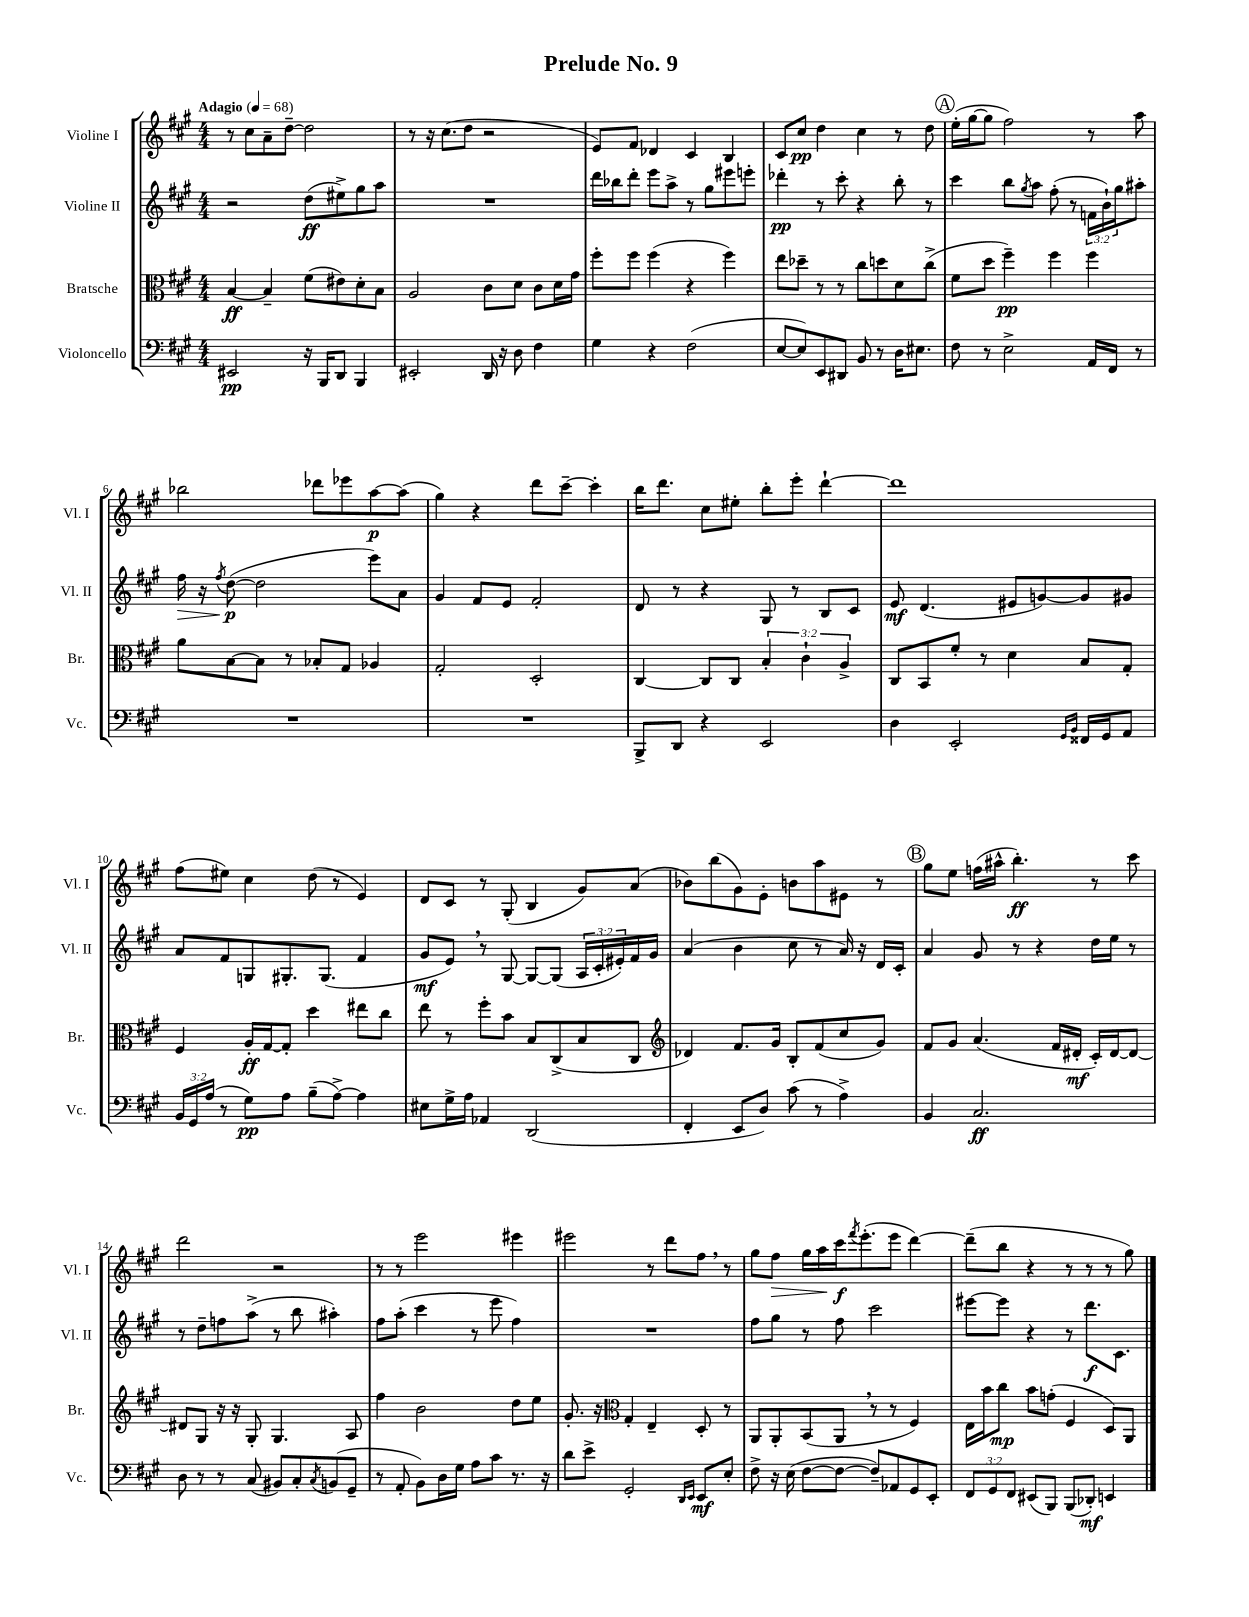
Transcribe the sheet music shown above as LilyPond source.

\header { title = "Prelude No. 9" }
<<
\new StaffGroup <<
\new Staff = "s0" \with { instrumentName = "Violine I" shortInstrumentName = "Vl. I" } {
    \clef treble \key a \major \numericTimeSignature \time 4/4 \tempo "Adagio" 4 = 68
    r8 cis''8 a'8-- d''8~-- d''2 |
    r8 r16 cis''8.( d''8 r2 |
    e'8) fis'8 des'4 cis'4 b4 |
    cis'8 cis''8\pp d''4 cis''4 r8 d''8 |
    \mark \markup { \circle "A" } e''16-.( gis''16~ gis''8 fis''2) r8 a''8 |
    bes''2 des'''8 ees'''8 a''8~\p a''8( |
    gis''4) r4 d'''8 cis'''8~-- cis'''4-. |
    b''16 d'''8. cis''8 eis''8-. b''8-. e'''8-. d'''4~-! |
    d'''1 |
    fis''8( eis''8) cis''4 d''8( r8 e'4) |
    d'8 cis'8 r8 gis8-.( b4 gis'8) a'8( |
    bes'8) b''8( gis'8) e'8-. b'8 a''8 eis'8 r8 |
    \mark \markup { \circle "B" } gis''8 e''8 f''16( ais''16-^ b''4.-.\ff) r8 cis'''8 |
    d'''2 r2 |
    r8 r8 e'''2 eis'''4 |
    eis'''2 r8 d'''8 fis''8 \breathe r8 |
    gis''8 fis''8\> gis''16 a''16\! cis'''16\f \acciaccatura { fis'''8 } e'''8.-.( e'''8 d'''4~) |
    d'''8--( b''8 r4 r8 r8 r8 gis''8) \bar "|." |
}
\new Staff = "s1" \with { instrumentName = "Violine II" shortInstrumentName = "Vl. II" } {
    \clef treble \key a \major \numericTimeSignature \time 4/4 \override Staff.TupletNumber.text = #tuplet-number::calc-fraction-text
    r2 d''8\ff( eis''8->) gis''8 a''8 |
    R1 |
    d'''16 bes''16 d'''8-. e'''8 a''8-> r8 gis''8 eis'''8 e'''8-. |
    des'''4-.\pp r8 cis'''8-. r4 b''8-. r8 |
    \mark \markup { \circle "A" } cis'''4 b''8 \acciaccatura { gis''8 } a''8 fis''8-.( r8 \tuplet 3/2 { f'16 b'16-!) gis''16 } ais''8-. |
    fis''16\> r16 \acciaccatura { fis''8 } d''8~\p\!( d''2 e'''8) a'8 |
    gis'4 fis'8 e'8 fis'2-. |
    d'8 r8 r4 gis8 r8 b8 cis'8 |
    e'8\mf d'4.( eis'8 g'8~) g'8 gis'8 |
    a'8 fis'8 g8 gis8.-. gis8.( fis'4 |
    gis'8\mf e'8) \breathe r8 gis8~ gis8~ gis8( \tuplet 3/2 { a16 cis'16-. eis'16-.) } fis'16 gis'16 |
    a'4( b'4 cis''8 r8 a'16) r16 d'16 cis'16-. |
    \mark \markup { \circle "B" } a'4 gis'8 r8 r4 d''16 e''16 r8 |
    r8 d''8-- f''8 a''8->( r8 b''8 ais''4-.) |
    fis''8 a''8-.( cis'''4 r8 e'''8 fis''4) |
    R1 |
    fis''8 gis''8 r8 fis''8 cis'''2 |
    eis'''8~ eis'''8 r4 r8 d'''8.\f cis'8. \bar "|." |
}
\new Staff = "s2" \with { instrumentName = "Bratsche" shortInstrumentName = "Br." } {
    \clef alto \key a \major \numericTimeSignature \time 4/4 \override Staff.TupletNumber.text = #tuplet-number::calc-fraction-text
    b4~\ff b4-- fis'8( eis'8) d'8-. b8 |
    a2 cis'8 d'8 cis'8 d'16 gis'16 |
    fis''8-. fis''8 fis''4( r4 fis''4) |
    e''8 des''8-- r8 r8 cis''8 d''8 d'8 cis''8->( |
    \mark \markup { \circle "A" } fis'8 d''8 fis''4--\pp) fis''4 fis''4 |
    a'8 b8~ b8 r8 bes8-. gis8 aes4 |
    gis2-. d2-. |
    cis4~ cis8 cis8 \tuplet 3/2 { b4-. cis'4-! a4-> } |
    cis8 b,8 fis'8-. r8 d'4 b8 gis8-. |
    fis4 a16-.\ff gis16~ gis8-. d''4 eis''8 cis''8 |
    e''8 r8 fis''8-. b'8 b8 cis8->( b8 cis8 |
    \clef treble des'4) fis'8. gis'16 b8-. fis'8( cis''8 gis'8) |
    \mark \markup { \circle "B" } fis'8 gis'8 a'4.( fis'16 dis'16-.\mf cis'16-.) dis'16~ dis'8~ |
    dis'8 gis8 r16 r16 gis8-. gis4. a8 |
    fis''4 b'2 d''8 e''8 |
    gis'8.-. r16 \clef alto gis4-. e4-- d8-. r8 |
    a,8 a,8-. b,8( a,8 \breathe r8 r8 fis4) |
    e16 b'16 cis''8\mp b'8 g'8-.( fis4 d8) a,8 \bar "|." |
}
\new Staff = "s3" \with { instrumentName = "Violoncello" shortInstrumentName = "Vc." } {
    \clef bass \key a \major \numericTimeSignature \time 4/4 \override Staff.TupletNumber.text = #tuplet-number::calc-fraction-text
    eis,2\pp r16 b,,16 d,8 b,,4 |
    eis,2-. d,16 r16 d8 fis4 |
    gis4 r4 fis2( |
    e8~ e8) e,8 dis,8 b,8 r8 d16 eis8. |
    \mark \markup { \circle "A" } fis8 r8 e2-> a,16 fis,16 r8 |
    R1 |
    R1 |
    b,,8-> d,8 r4 e,2 |
    d4 e,2-. \grace { gis,16 b,16 } fisis,16 gis,16 a,8 |
    \tuplet 3/2 { b,16 gis,16 a16( } r8 gis8\pp) a8 b8--( a8~->) a4 |
    eis8 gis16-> a16 aes,4 d,2( |
    fis,4-. e,8 d8) cis'8( r8 a4->) |
    \mark \markup { \circle "B" } b,4 cis2.\ff |
    d8 r8 r8 cis8( bis,8) cis8-. \acciaccatura { cis8 } b,8( gis,8-- |
    r8 a,8-. b,8) d16 gis16 a8 cis'8 r8. r16 |
    d'8 e'8-> gis,2-. \grace { d,16 e,16 } e,8\mf e8-. |
    fis8-> r16 e16( fis8~ fis8~ fis8--) aes,8 gis,8 e,8-. |
    \tuplet 3/2 { fis,8 gis,8 fis,8 } eis,8( b,,8) b,,8( des,8-.\mf) e,4 \bar "|." |
}
>>
>>
